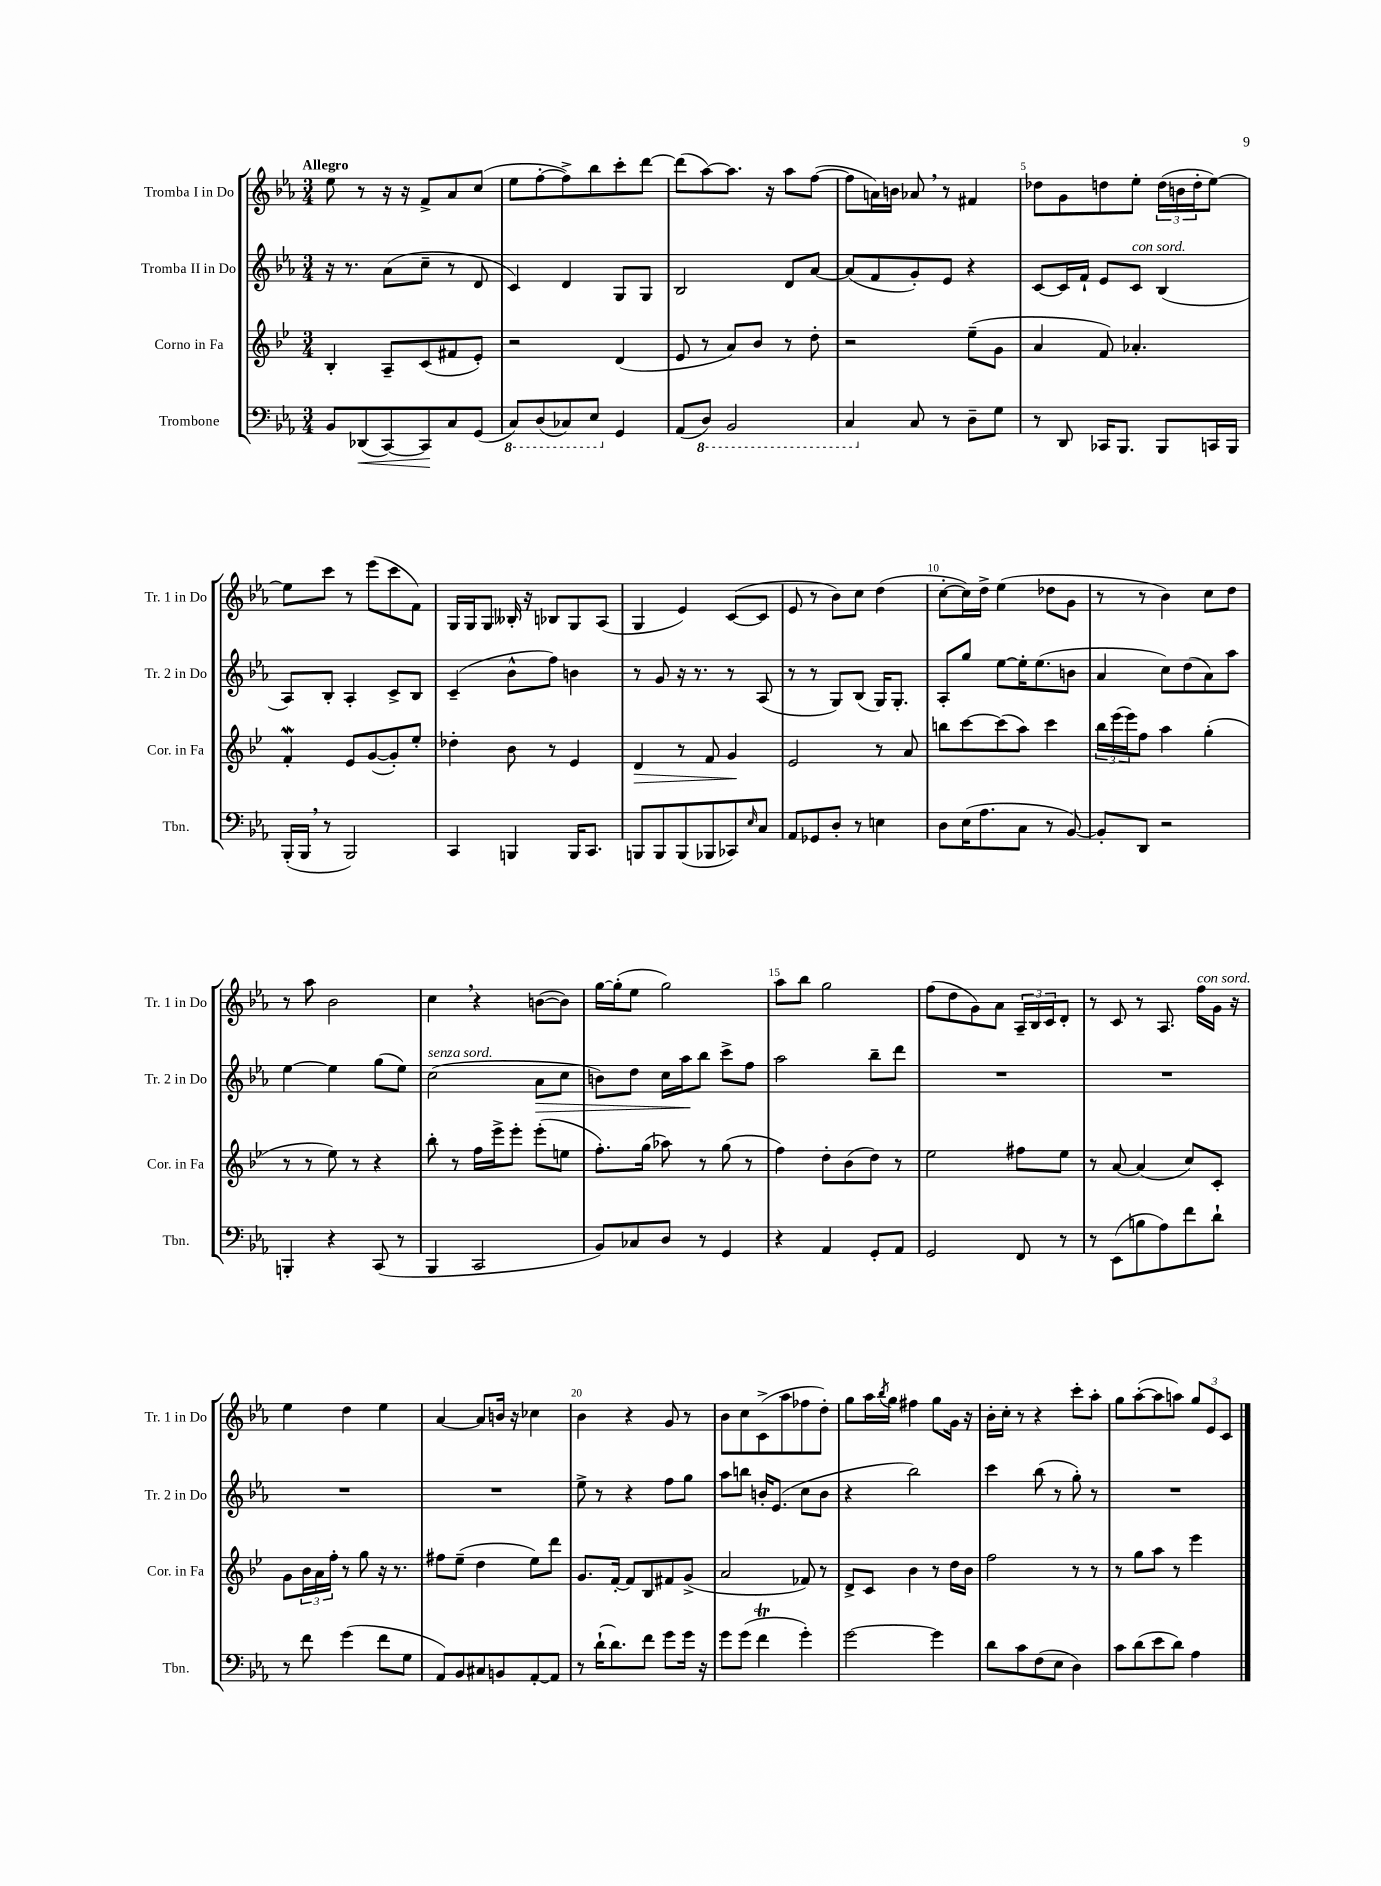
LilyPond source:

<<
\new StaffGroup <<
\new Staff = "s0" \with { instrumentName = "Tromba I in Do" shortInstrumentName = "Tr. 1 in Do" } {
    \clef treble \key ees \major \numericTimeSignature \time 3/4 \tempo "Allegro"
    ees''8 r8 r16 r16 f'8-> aes'8 c''8( |
    ees''8 f''8~-. f''8->) bes''8 c'''8-. d'''8~ |
    d'''8( aes''8~) aes''8. r16 aes''8 f''8~( |
    f''8 a'16) b'16 aes'8 \breathe r8 fis'4 |
    des''8 g'8 d''8 ees''8-. \tuplet 3/2 { d''16( b'16 d''16-. } ees''8~) |
    ees''8 c'''8 r8 ees'''8( c'''8 f'8) |
    g16 g16 g8 beses16-. r16 bes8 g8 aes8( |
    g4 ees'4) c'8~( c'8 |
    ees'8 r8 bes'8) c''8 d''4( |
    c''8~-. c''16) d''16-> ees''4( des''8 g'8 |
    r8 r8 bes'4) c''8 d''8 |
    r8 aes''8 bes'2 |
    c''4 \breathe r4 b'8~( b'8) |
    g''16~ g''16-.( ees''8 g''2) |
    aes''8 bes''8 g''2 |
    f''8( d''8 g'8) aes'8 \tuplet 3/2 { aes16-- bes16 c'16 } d'8-. |
    r8 c'8 r8 aes8. f''16^\markup { \italic "con sord." } g'16 r16 |
    ees''4 d''4 ees''4 |
    aes'4~ aes'8 b'16 r16 ces''4 |
    bes'4 r4 g'8 r8 |
    bes'8 c''8 c'8->( aes''8 fes''8 d''8-.) |
    g''8 aes''16 \acciaccatura { bes''8 } g''16 fis''4 g''8 g'16 r16 |
    bes'16-. c''16-. r8 r4 c'''8-. aes''8-. |
    g''8 aes''8~-.( aes''8 a''8) \tuplet 3/2 { g''8 ees'8 c'8 } \bar "|." |
}
\new Staff = "s1" \with { instrumentName = "Tromba II in Do" shortInstrumentName = "Tr. 2 in Do" } {
    \clef treble \key ees \major \numericTimeSignature \time 3/4
    r16 r8. aes'8( c''8-- r8 d'8 |
    c'4) d'4 g8 g8 |
    bes2 d'8 aes'8~ |
    aes'8( f'8 g'8-.) ees'8 r4 |
    c'8~ c'16 f'16-! ees'8 c'8^\markup { \italic "con sord." } bes4( |
    aes8) bes8-. aes4-. c'8-> bes8 |
    c'4--( bes'8-^ f''8) b'4 |
    r8 g'8 r16 r8. r8 aes8( |
    r8 r8 g8) bes8( g16) g8.-. |
    aes8-. g''8 ees''8~ ees''16-. ees''8.( b'8 |
    aes'4 c''8) d''8( aes'8) aes''8 |
    ees''4~ ees''4 g''8( ees''8) |
    c''2^\markup { \italic "senza sord." }( aes'8\> c''8 |
    b'8) d''8 c''16 aes''16\! bes''8 c'''8-> f''8 |
    aes''2 bes''8-- d'''8 |
    R2. |
    R2. |
    R2. |
    R2. |
    ees''8-> r8 r4 f''8 g''8 |
    aes''8 b''8 b'16-. ees'8.( c''8 b'8 |
    r4 bes''2) |
    c'''4 bes''8( r8 g''8-.) r8 |
    R2. \bar "|." |
}
\new Staff = "s2" \with { instrumentName = "Corno in Fa" shortInstrumentName = "Cor. in Fa" } {
    \clef treble \key bes \major \numericTimeSignature \time 3/4
    bes4-. a8-- c'8( fis'8 ees'8-.) |
    r2 d'4( |
    ees'8 r8 a'8) bes'8 r8 d''8-. |
    r2 ees''8--( g'8 |
    a'4 f'8) aes'4.-. |
    f'4-.\mordent ees'8 g'8~( g'8-.) ees''8-. |
    des''4-. bes'8 r8 ees'4 |
    d'4\> r8 f'8 g'4\! |
    ees'2 r8 a'8 |
    b''8 c'''8~ c'''8( a''8) c'''4 |
    \tuplet 3/2 { bes''16 ees'''16( ees'''16) } f''8 a''4 g''4-.( |
    r8 r8 ees''8) r8 r4 |
    bes''8-. r8 f''16 ees'''16-> ees'''8-. ees'''8-.( e''8 |
    f''8.-.) g''16( aes''8) r8 g''8( r8 |
    f''4) d''8-. bes'8( d''8) r8 |
    ees''2 fis''8 ees''8 |
    r8 a'8~ a'4( c''8) c'8-. |
    g'8 \tuplet 3/2 { bes'16 a'16 f''16-. } r8 g''8 r16 r8. |
    fis''8 ees''8--( d''4 ees''8) d'''8 |
    g'8. f'16~-. f'8 bes8 fis'8 g'8->( |
    a'2 fes'8) r8 |
    d'8-> c'8 bes'4 r8 d''16 bes'16 |
    f''2 r8 r8 |
    r8 g''8 a''8 r8 ees'''4 \bar "|." |
}
\new Staff = "s3" \with { instrumentName = "Trombone" shortInstrumentName = "Tbn." } {
    \clef bass \key ees \major \numericTimeSignature \time 3/4
    bes,8 des,8\<( c,8~) c,8\! c8 g,8( |
    \ottava #-1 c,8) d,8( ces,8) ees,8 \ottava #0 g,4 |
    aes,8( \ottava #-1 d,8) bes,,2 |
    c,4 \ottava #0 c8 r8 d8-- g8 |
    r8 d,8 ces,16 bes,,8. bes,,8 c,16 bes,,16 |
    bes,,16-.( bes,,16 \breathe r8 bes,,2) |
    c,4 b,,4 b,,16 c,8. |
    b,,8 b,,8 b,,8( bes,,8 ces,8) \grace { ees16 } c8 |
    aes,8 ges,8 d8-. r8 e4 |
    d8 ees16( aes8. c8 r8 bes,8~) |
    bes,8-. d,8 r2 |
    b,,4-. r4 c,8( r8 |
    bes,,4 c,2 |
    bes,8) ces8 d8 r8 g,4 |
    r4 aes,4 g,8-. aes,8 |
    g,2 f,8 r8 |
    r8 ees,8( b8 aes8) f'8 d'8-! |
    r8 f'8 g'4( f'8 g8 |
    aes,8) bes,8 cis8 b,8 aes,8~-. aes,8 |
    r8 d'16-!( d'8.) f'8 g'8 g'16 r16 |
    g'8 g'8( f'4\trill g'4-.) |
    g'2~ g'4 |
    d'8 c'8 f8( ees8 d4) |
    c'8 d'8( ees'8 d'8) aes4 \bar "|." |
}
>>
>>
\layout { \context { \Score \override BarNumber.break-visibility = ##(#f #t #t) barNumberVisibility = #(every-nth-bar-number-visible 5) } }
